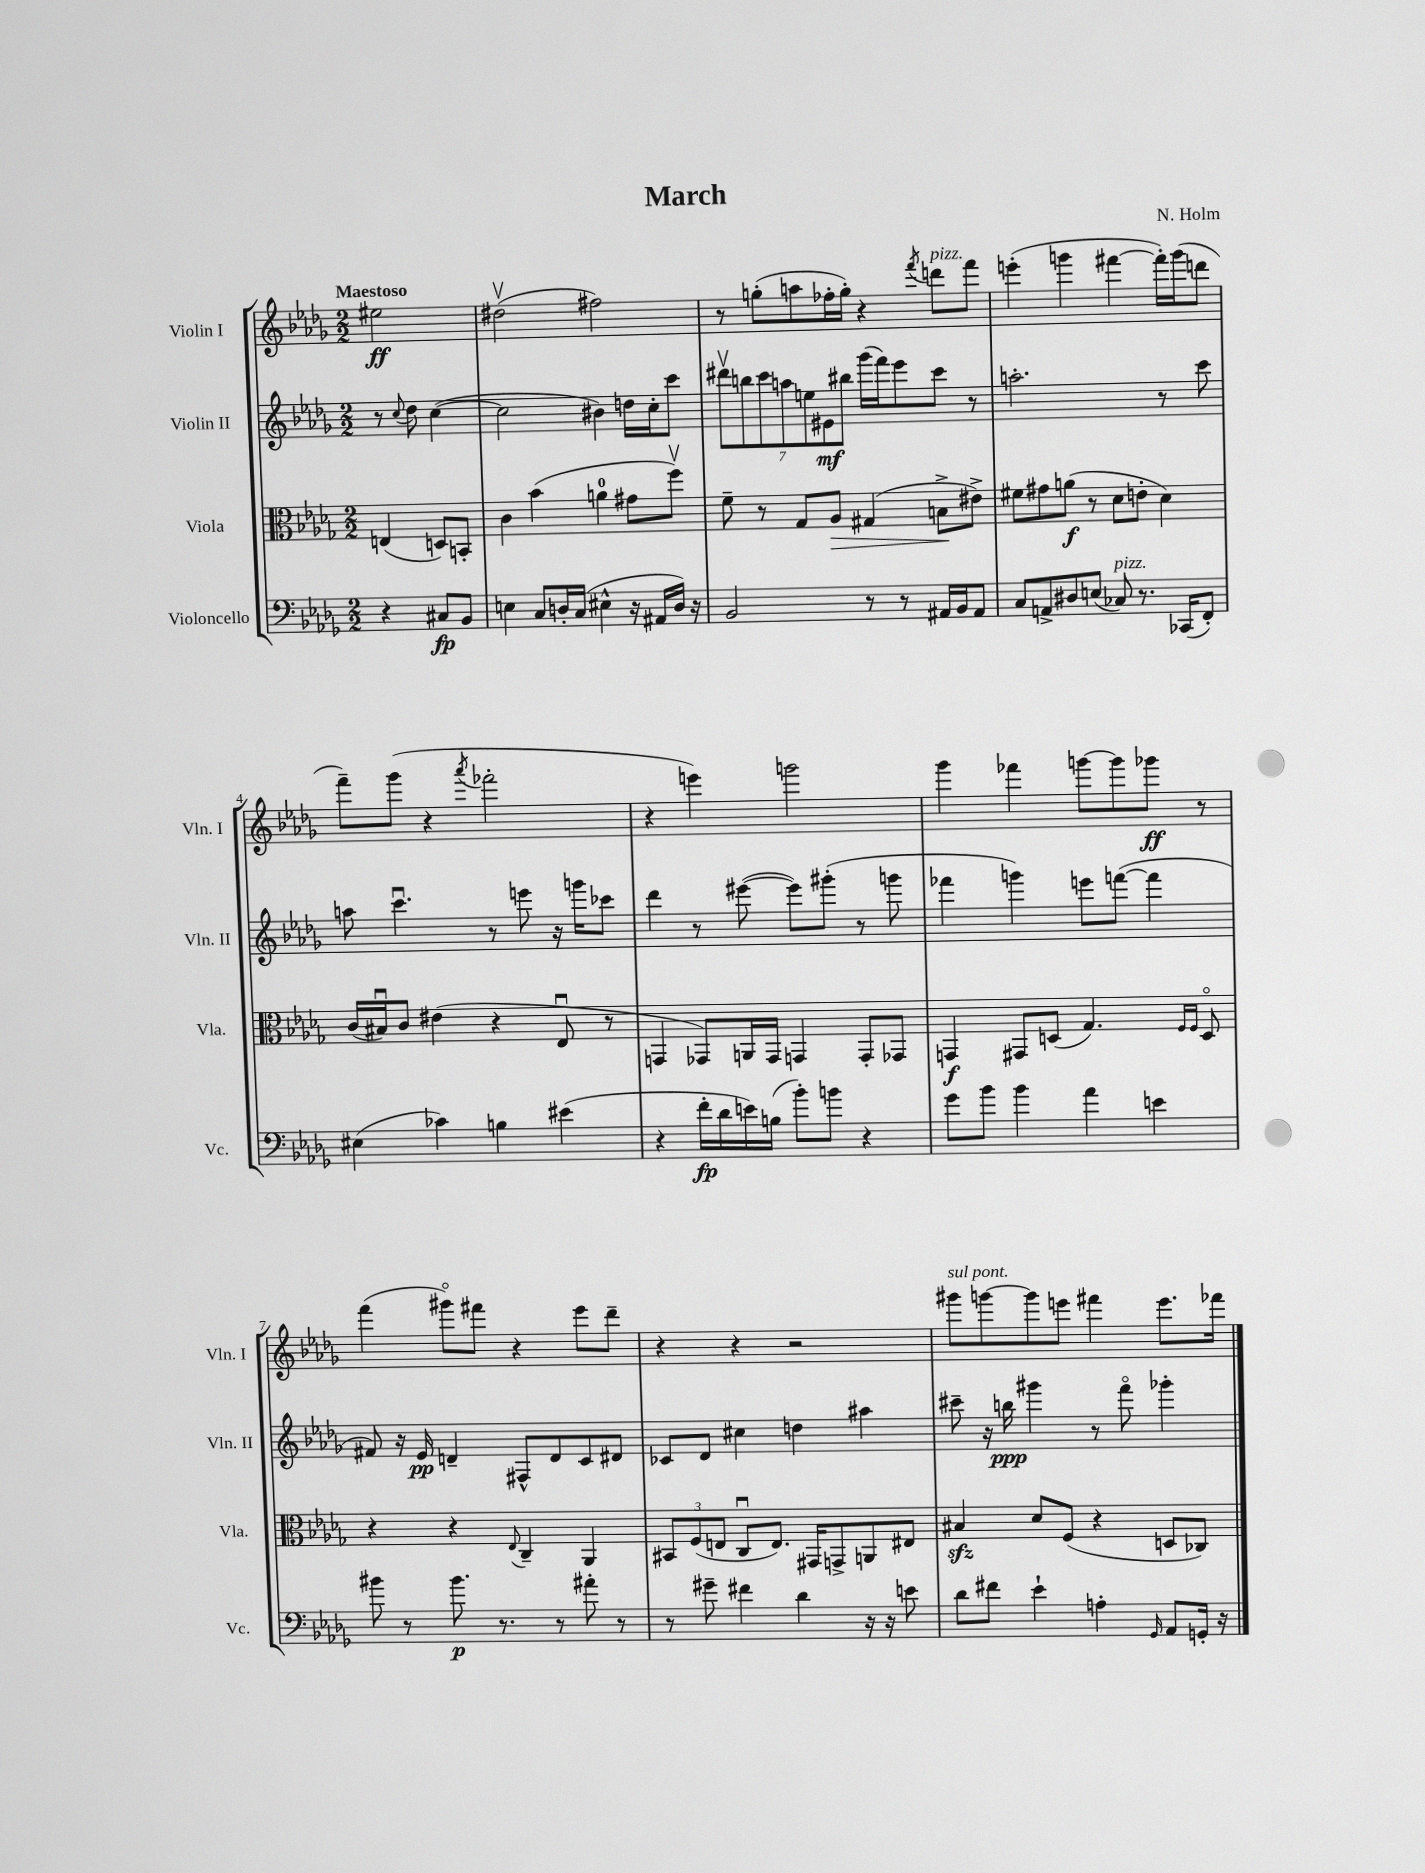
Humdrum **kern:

**kern	**dynam	**kern	**dynam	**kern	**dynam	**kern	**dynam
*part4	*part4	*part3	*part3	*part2	*part2	*part1	*part1
*staff4	*staff4	*staff3	*staff3	*staff2	*staff2	*staff1	*staff1
*I"Violoncello	*	*I"Viola	*	*I"Violin II	*	*I"Violin I	*
*I'Vc.	*	*I'Vla.	*	*I'Vln. II	*	*I'Vln. I	*
*clefF4	*	*clefC3	*	*clefG2	*	*clefG2	*
*k[b-e-a-d-g-]	*	*k[b-e-a-d-g-]	*	*k[b-e-a-d-g-]	*	*k[b-e-a-d-g-]	*
*M2/2	*	*M2/2	*	*M2/2	*	*M2/2	*
=	=	=	=	=	=	=	=
!	!	!	!	!	!	!LO:TX:a:B:t=Maestoso	!
4r	.	(4En/	.	8r	.	2ee#X\	ff
.	.	.	.	8qqcc/	.	.	.
.	.	.	.	8dd-\	.	.	.
8C#X/L	fp	8Dn/L)	.	([4cc\	.	.	.
8BB-/J	.	8BBn'/J	.	.	.	.	.
=1	=1	=1	=1	=1	=1	=1	=1
4En\	.	4c\	.	2cc\]	.	(2dd#Xv\	.
8C/L	.	(4b-\	.	.	.	.	.
16Dn'/L	.	.	.	.	.	.	.
(16C/JJ	.	.	.	.	.	.	.
4E#X^^\	.	4an\	.	4b#X\)	.	2ff#X\)	.
16r	.	8g#X\L	.	16ddn\LL	.	.	.
16AA#X/LL	.	.	.	16cc'\J	.	.	.
16D/JJ)	.	8ffv\J)	.	8ccc\J	.	.	.
16r	.	.	.	.	.	.	.
=2	=2	=2	=2	=2	=2	=2	=2
2BB-/	.	8f~\	.	14ddd#Xv\L	.	8r	.
.	.	.	.	14bbn\	.	.	.
.	.	8r	.	.	.	(8ggn'\L	.
.	.	.	.	14ccc\	.	.	.
.	.	.	.	14aan\	.	.	.
.	.	8G-/L	.	.	.	8aan\	.
.	.	.	.	14een\	.	.	.
.	.	.	.	14e#X\	mf	.	.
!	!	!	!LO:HP:b	!	!	!	!
.	.	8A-/J	>	.	.	16ff-X'\L	.
.	.	.	.	14bb#X\J	.	.	.
.	.	.	.	.	.	16gg'\JJ)	.
8r	.	(4G#X/	.	(16ggg-\LL	.	4r	.
.	.	.	.	16fff\J)	.	.	.
8r	.	.	.	8eee-\	.	.	.
.	.	.	.	.	.	8qfff/	.
!	!	!	!	!	!	!LO:TX:a:i:t=pizz.	!
16AA#X/LL	.	8Bn^\L	.	8ccc\J	.	8dddn\L	.
16BB-/J	.	.	.	.	.	.	.
8AA#/J	.	8e#X^\J)	]	8r	.	8fff\J	.
=3	=3	=3	=3	=3	=3	=3	=3
8C/L	.	8f#X\L	.	2.aan'\	.	(4eeen'\	.
8AAn^/	.	8g#X\	.	.	.	.	.
8D#X/	.	(8an\J	f	.	.	4gggn\	.
(8En/J	.	8r	.	.	.	.	.
!LO:TX:a:i:t=pizz.	!	!	!	!	!	!	!
8C-X/)	.	8d-\L	.	.	.	[4fff#X\	.
8.r	.	8en'\J	.	.	.	.	.
.	.	4d-\)	.	8r	.	16fff#'\LL])	.
(16CC-X/KL	.	.	.	.	.	(16ggg\J	.
8FF'/J)	.	.	.	8ccc\	.	8dddn\J	.
!!LO:LB:g=z
=4	=4	=4	=4	=4	=4	=4	=4
(4E#X\	.	(16c/LL	.	8aan\	.	8fff~\L)	.
.	.	16B#Xu/J)	.	.	.	.	.
.	.	8c/J	.	4.cccu\	.	(8ggg-\J	.
4c-X\)	.	(4e#X\	.	.	.	4r	.
.	.	.	.	.	.	8qaaa-/	.
4Bn\	.	4r	.	8r	.	2fff-X'\	.
.	.	.	.	8eeen\	.	.	.
(4e#X\	.	8E-u/	.	16r	.	.	.
.	.	.	.	16gggn\KL	.	.	.
.	.	8r	.	8ccc-X\J	.	.	.
=5	=5	=5	=5	=5	=5	=5	=5
4r	.	4GGn/	.	4ddd-\	.	4r	.
16f'\LL	fp	8GG-X/L)	.	8r	.	4eeen\)	.
16d-\	.	.	.	.	.	.	.
16en\)	.	16AAn/L	.	([8eee#X\	.	.	.
(16Bn\JJ	.	16GG-/JJ	.	.	.	.	.
8b-'\L)	.	4GGn/	.	8eee#\L])	.	2gggn\	.
8bn\J	.	.	.	(8ggg#X'\J	.	.	.
4r	.	8GG'/L	.	8r	.	.	.
.	.	8GG-X/J	.	8gggn\	.	.	.
=6	=6	=6	=6	=6	=6	=6	=6
8g-\L	.	4GGn/	f	4fff-X\	.	4ggg-\	.
8b-\J	.	.	.	.	.	.	.
4b-\	.	8GG#X/L	.	4gggn\)	.	4fff-X\	.
.	.	(8Dn/J	.	.	.	.	.
4a-\	.	4.G-/)	.	8eeen\L	.	[8gggn\L	.
.	.	.	.	([8fffn\J	.	8ggg\]	.
4en\	.	.	.	4fff\]	.	8ggg-X\J	ff
.	.	16qqF/LL	.	.	.	.	.
.	.	16qqF/JJ	.	.	.	.	.
.	.	8D/	.	.	.	8r	.
!!LO:LB:g=z
=7	=7	=7	=7	=7	=7	=7	=7
8b#X\	.	4r	.	8f#X/)	.	(4fff\	.
8r	.	.	.	16r	.	.	.
.	.	.	.	16e-/	pp	.	.
8.b#\	p	4r	.	4dn~/	.	8ggg#X\L)	.
.	.	.	.	.	.	8fff#X\J	.
8.r	.	.	.	.	.	.	.
.	.	8qqE-/	.	.	.	.	.
.	.	4C~/	.	8F#X^^/L	.	4r	.
8r	.	.	.	8d/	.	.	.
8a#X'\	.	4AA-/	.	8c/	.	8eee-\L	.
8r	.	.	.	8d#X/J	.	8ddd-~\J	.
=8	=8	=8	=8	=8	=8	=8	=8
8r	.	12BB#X/L	.	8c-X/L	.	4r	.
.	.	(12F/	.	.	.	.	.
8g#X~\	.	.	.	8d-/J	.	.	.
.	.	12En/J	.	.	.	.	.
4f#X\	.	8Cu/L	.	4cc#X\	.	4r	.
.	.	8.E/J)	.	.	.	.	.
4d-\	.	.	.	4ddn\	.	2r	.
.	.	16GG#X/KL	.	.	.	.	.
.	.	8GGn^/	.	.	.	.	.
16r	.	8AAn/	.	4aa#X\	.	.	.
16r	.	.	.	.	.	.	.
8en\	.	8E#X/J	.	.	.	.	.
=9	=9	=9	=9	=9	=9	=9	=9
!	!	!	!	!	!	!LO:TX:a:i:t=sul pont.	!
8d-\L	.	4B#Xzz/	.	8ccc#X~\	.	8ggg#X\L	.
8f#X\J	.	.	.	16r	.	[8gggn\	.
.	.	.	.	16bbn\	ppp	.	.
4e-`\	.	8d-/L	.	4ggg#X\	.	8ggg\]	.
.	.	(8F/J	.	.	.	8eeen\J	.
4An'\	.	4r	.	8r	.	4fff#X\	.
.	.	.	.	8fff\	.	.	.
16qqGG-/	.	.	.	.	.	.	.
8AA-/L	.	8Dn/L	.	4ggg-X'\	.	8.eee\L	.
16GGn'/Jk	.	8C-X/J)	.	.	.	.	.
16r	.	.	.	.	.	16fff-X\Jk	.
==	==	==	==	==	==	==	==
*-	*-	*-	*-	*-	*-	*-	*-
